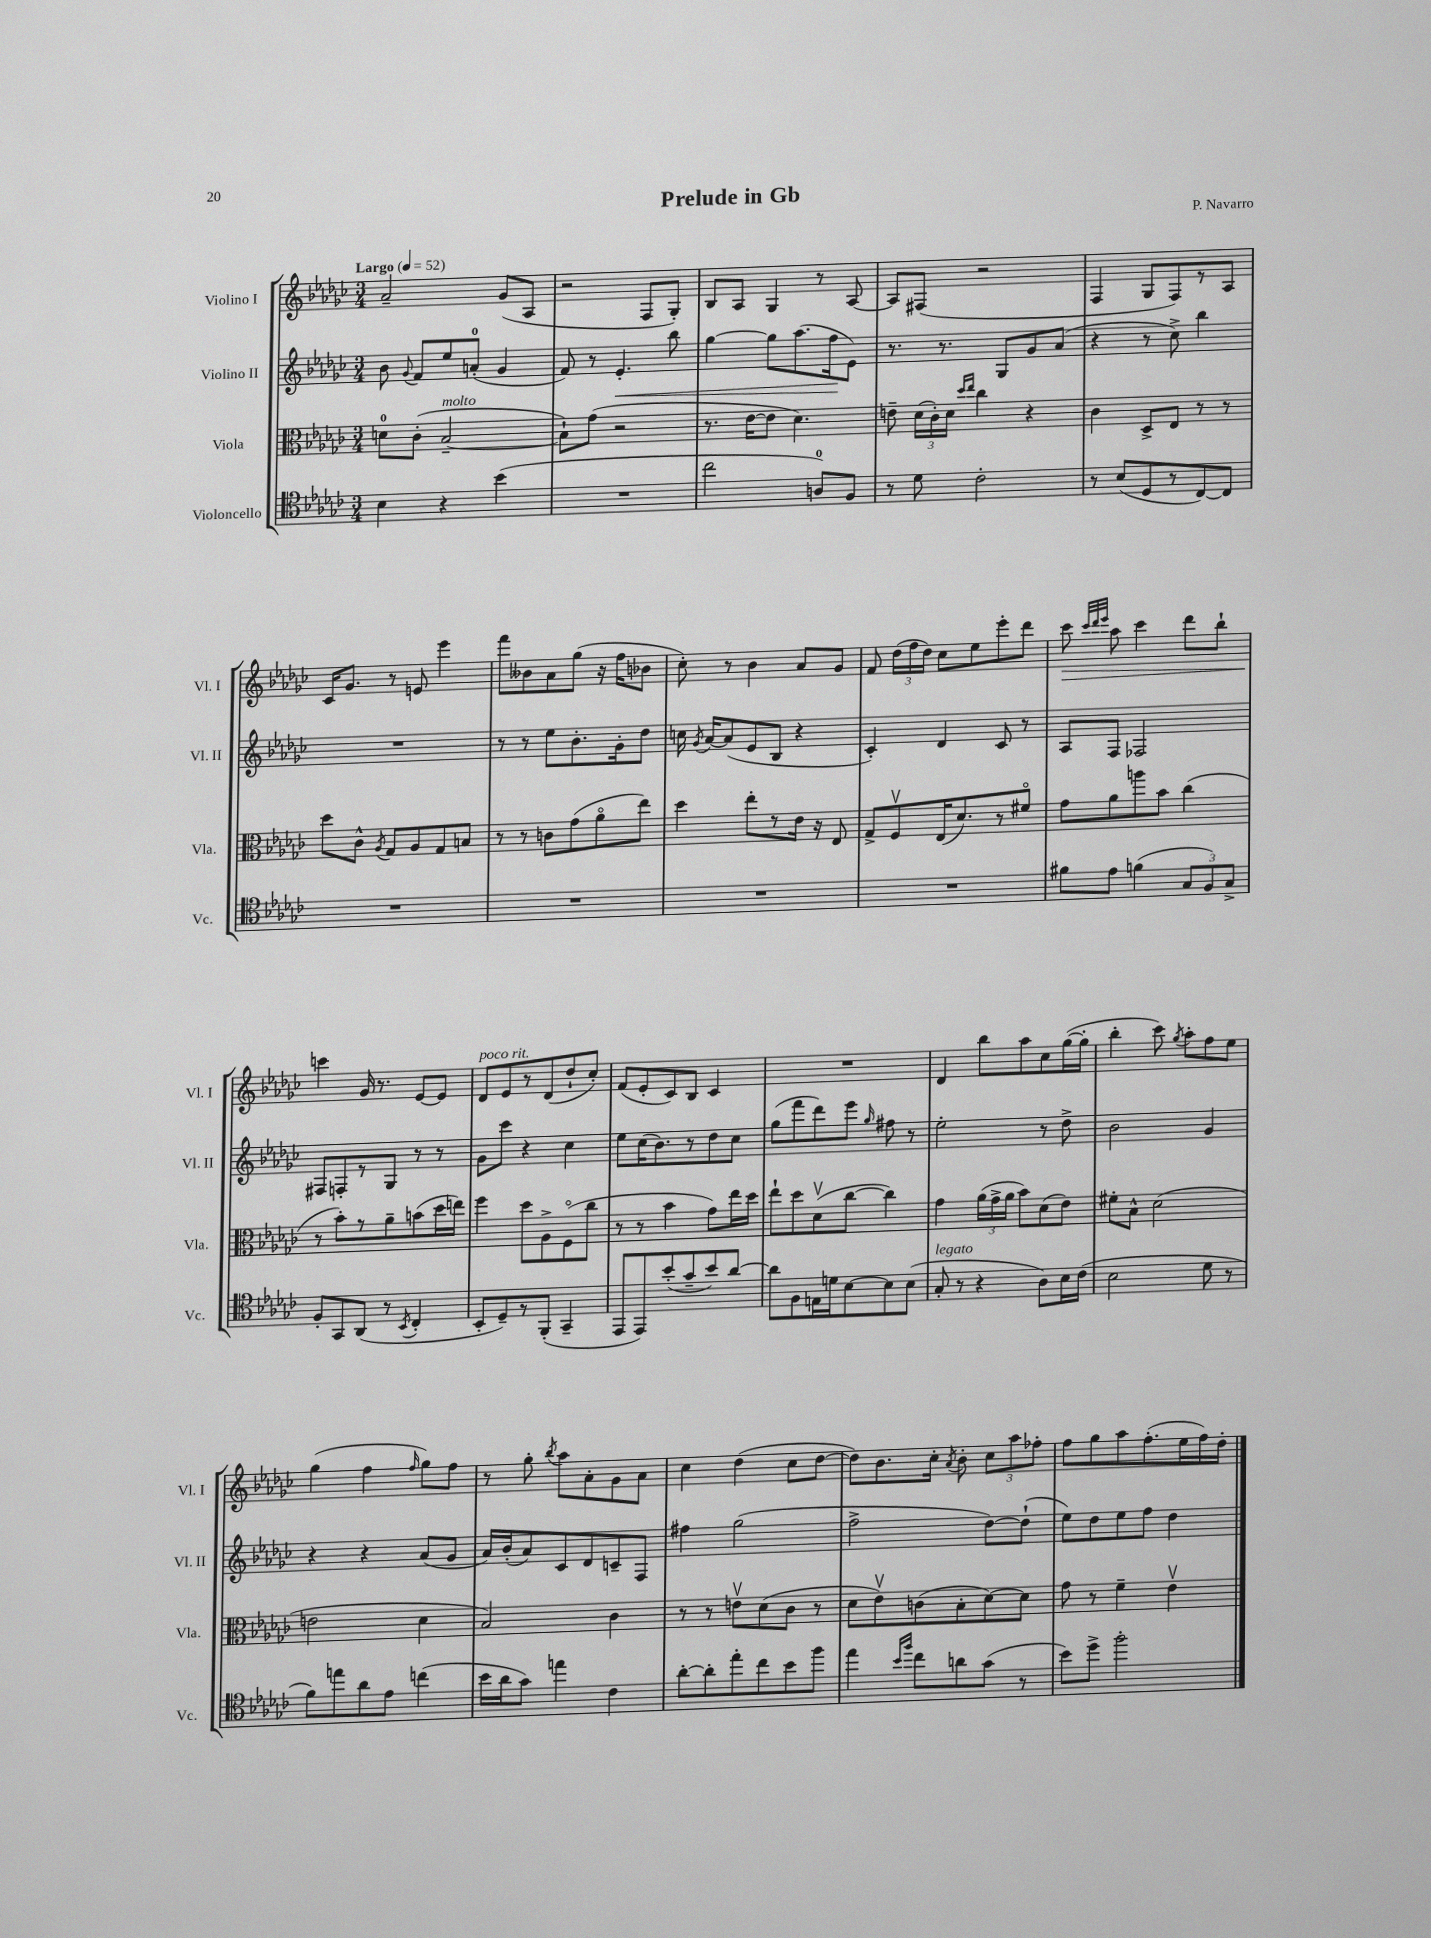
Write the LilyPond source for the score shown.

\header { title = "Prelude in Gb" composer = "P. Navarro" }
<<
\new StaffGroup <<
\new Staff = "s0" \with { instrumentName = "Violino I" shortInstrumentName = "Vl. I" } {
    \clef treble \key ges \major \numericTimeSignature \time 3/4 \tempo "Largo" 4 = 52
    \autoBeamOff aes'2-- ges'8[( aes8] |
    r2 f8[ ges8]-.) |
    bes8[ aes8] ges4 r8 aes8~ |
    aes8[ fis8]( r2 |
    f4 ges8[ f8) r8 aes8] |
    ces'16[ ges'8.] r8 e'8 ees'''4 |
    f'''8[ beses'8 aes'8 ges''8]( r16 f''16[ bes'8] |
    ces''8-.) r8 bes'4 aes'8[ ges'8] |
    f'8 \tuplet 3/2 { des''16[( f''16 des''16]) } ces''8[ ees''8 ees'''8-. des'''8] |
    ces'''8\> \grace { ces'''32[ des'''32 ees'''32] } aes''8 ces'''4 des'''8[ bes''8]-! |
    c'''4\! ges'16 r8. ees'8[~ ees'8] |
    des'8[^\markup { \italic "poco rit." } ees'8 r8 des'8( des''8-! ces''8]-.) |
    f'8[( ees'8-. ces'8) bes8] ces'4 |
    R2. |
    des'4 bes''8[ aes''8 ces''8 ges''16~( ges''16]-. |
    bes''4-. ces'''8) \acciaccatura { ges''8 } aes''8[-. f''8 ees''8] |
    ges''4( f''4 \grace { f''16 } ges''8[) f''8] |
    r8 ges''8-. \acciaccatura { bes''8 } aes''8[ aes'8-. ges'8 aes'8] |
    ces''4 des''4( ces''8[ des''8]~ |
    des''8[) bes'8. ces''16]-. \acciaccatura { aes'8 } bes'8-. \tuplet 3/2 { ces''8[ aes''8 fes''8]-. } |
    f''8[ ges''8 aes''8 f''8.-.( ees''16 f''16) des''16]-. \bar "|." |
}
\new Staff = "s1" \with { instrumentName = "Violino II" shortInstrumentName = "Vl. II" } {
    \clef treble \key ges \major \numericTimeSignature \time 3/4
    \autoBeamOff bes'8 \appoggiatura { ges'8 } f'8[ ees''8 a'8]-0-.( ges'4 |
    f'8) r8 ees'4.-.\< bes''8 |
    ges''4~ ges''8[ aes''8.( f''16\! ees'8]) |
    r8. r8. ges8[ ges'8 aes'8]( |
    r4 r8 ces''8->) bes''4 |
    R2. |
    r8 r8 ees''8[ bes'8.-. ges'16-. des''8] |
    c''16 \acciaccatura { ges'8 } aes'16[~ aes'8( ees'8 bes8] r4 |
    ces'4-.) des'4 ces'8 r8 |
    aes8[ f8] fes2 |
    fis8[ f8-. r8 ges8] r8 r8 |
    ges'8[ ces'''8] r4 ces''4 |
    ees''8[ ces''16( bes'8.) r8 des''8 ces''8] |
    ges''8[( f'''8 des'''8) ees'''8] \grace { ges''16 } fis''8 r8 |
    ees''2-. r8 des''8-> |
    bes'2 ges'4 |
    r4 r4 aes'8[( ges'8] |
    aes'16[) bes'16-.( aes'8) ces'8 des'8 c'8-- f8] |
    fis''4 ges''2( |
    f''2-> des''8[~) des''8]-!( |
    ees''8[) des''8 ees''8 f''8] des''4 \bar "|." |
}
\new Staff = "s2" \with { instrumentName = "Viola" shortInstrumentName = "Vla." } {
    \clef alto \key ges \major \numericTimeSignature \time 3/4
    \autoBeamOff d'8[-0 ces'8]-.( bes2~--^\markup { \italic "molto" } |
    bes8[-!) ges'8]( r2 |
    r8. ees'16[~ ees'8] des'4.) |
    e'8-- \tuplet 3/2 { des'16[( ces'16-.) des'16] } \grace { des''16[ ees''16] } ces''4 r4 |
    ces'4 des8[-> ees8] r8 r8 |
    des''8[ ces'8]-^ \acciaccatura { aes8 } ges8[ aes8 ges8 b8] |
    r8 r8 c'8[ ges'8( aes'8\flageolet ees''8]) |
    des''4 ees''8[-. r8 ees'16] r16 ees8 |
    ges8[-> f8\upbow ees16( des'8.) r8 fis'8]\flageolet |
    ges'8[ aes'8 a''8 bes'8] ces''4( |
    r8 bes'8[-.) r8 aes'8-- b'8( des''16 e''16]) |
    f''4 des''8[ aes8-> f8\flageolet( ces''8] |
    r8 r8 bes'4 ges'8[) ees''16 des''16] |
    ees''8[-! des''8 des'8\upbow( ces''8]~ ces''4) |
    ges'4 \tuplet 3/2 { aes'16[( ges'16-> aes'16] } bes'8[) des'8( ees'8]) |
    fis'8[-. bes8]-^ des'2( |
    e'2 des'4 |
    bes2) ces'4 |
    r8 r8 e'8[\upbow des'8( ces'8] r8 |
    des'8[ ees'8\upbow) c'8( bes8-. des'8~) des'8] |
    ges'8 r8 f'4-- ees'4\upbow \bar "|." |
}
\new Staff = "s3" \with { instrumentName = "Violoncello" shortInstrumentName = "Vc." } {
    \clef tenor \key ges \major \numericTimeSignature \time 3/4
    \autoBeamOff bes4 r4 bes'4( |
    R2. |
    ces''2 a8[-0) f8] |
    r8 des'8 ces'2-. |
    r8 bes8[( des8 r8 ces8~) ces8] |
    R2. |
    R2. |
    R2. |
    R2. |
    fis'8[ ees'8] f'4( \tuplet 3/2 { ges8[ f8) ges8]-> } |
    f8[-. ges,8 aes,8]( r8 \acciaccatura { bes,8 } ces4-. |
    bes,8[-. des8--) r8 f,8]-.( ges,4-- |
    ees,8[ ees,8) bes'8-.( ges'8-- bes'8) aes'8]~ |
    aes'8[ f8 e16 d'16 bes8~ bes8 bes8]( |
    ges8-.^\markup { \italic "legato" } r8 r4 aes8[) bes16 ces'16]( |
    bes2 des'8 r8 |
    f'8[) e''8 aes'8 ees'8] c''4( |
    bes'16[ aes'16 ges'8]) e''4 ces'4 |
    aes'8[~-. aes'8-. ees''8-. ces''8 bes'8 f''8] |
    ees''4 \grace { bes'16[ f''16] } ces''8[ a'8 ges'8]( r8 |
    bes'8[) des''8]-> f''2-. \bar "|." |
}
>>
>>
\layout { \context { \Score \remove "Bar_number_engraver" } }
